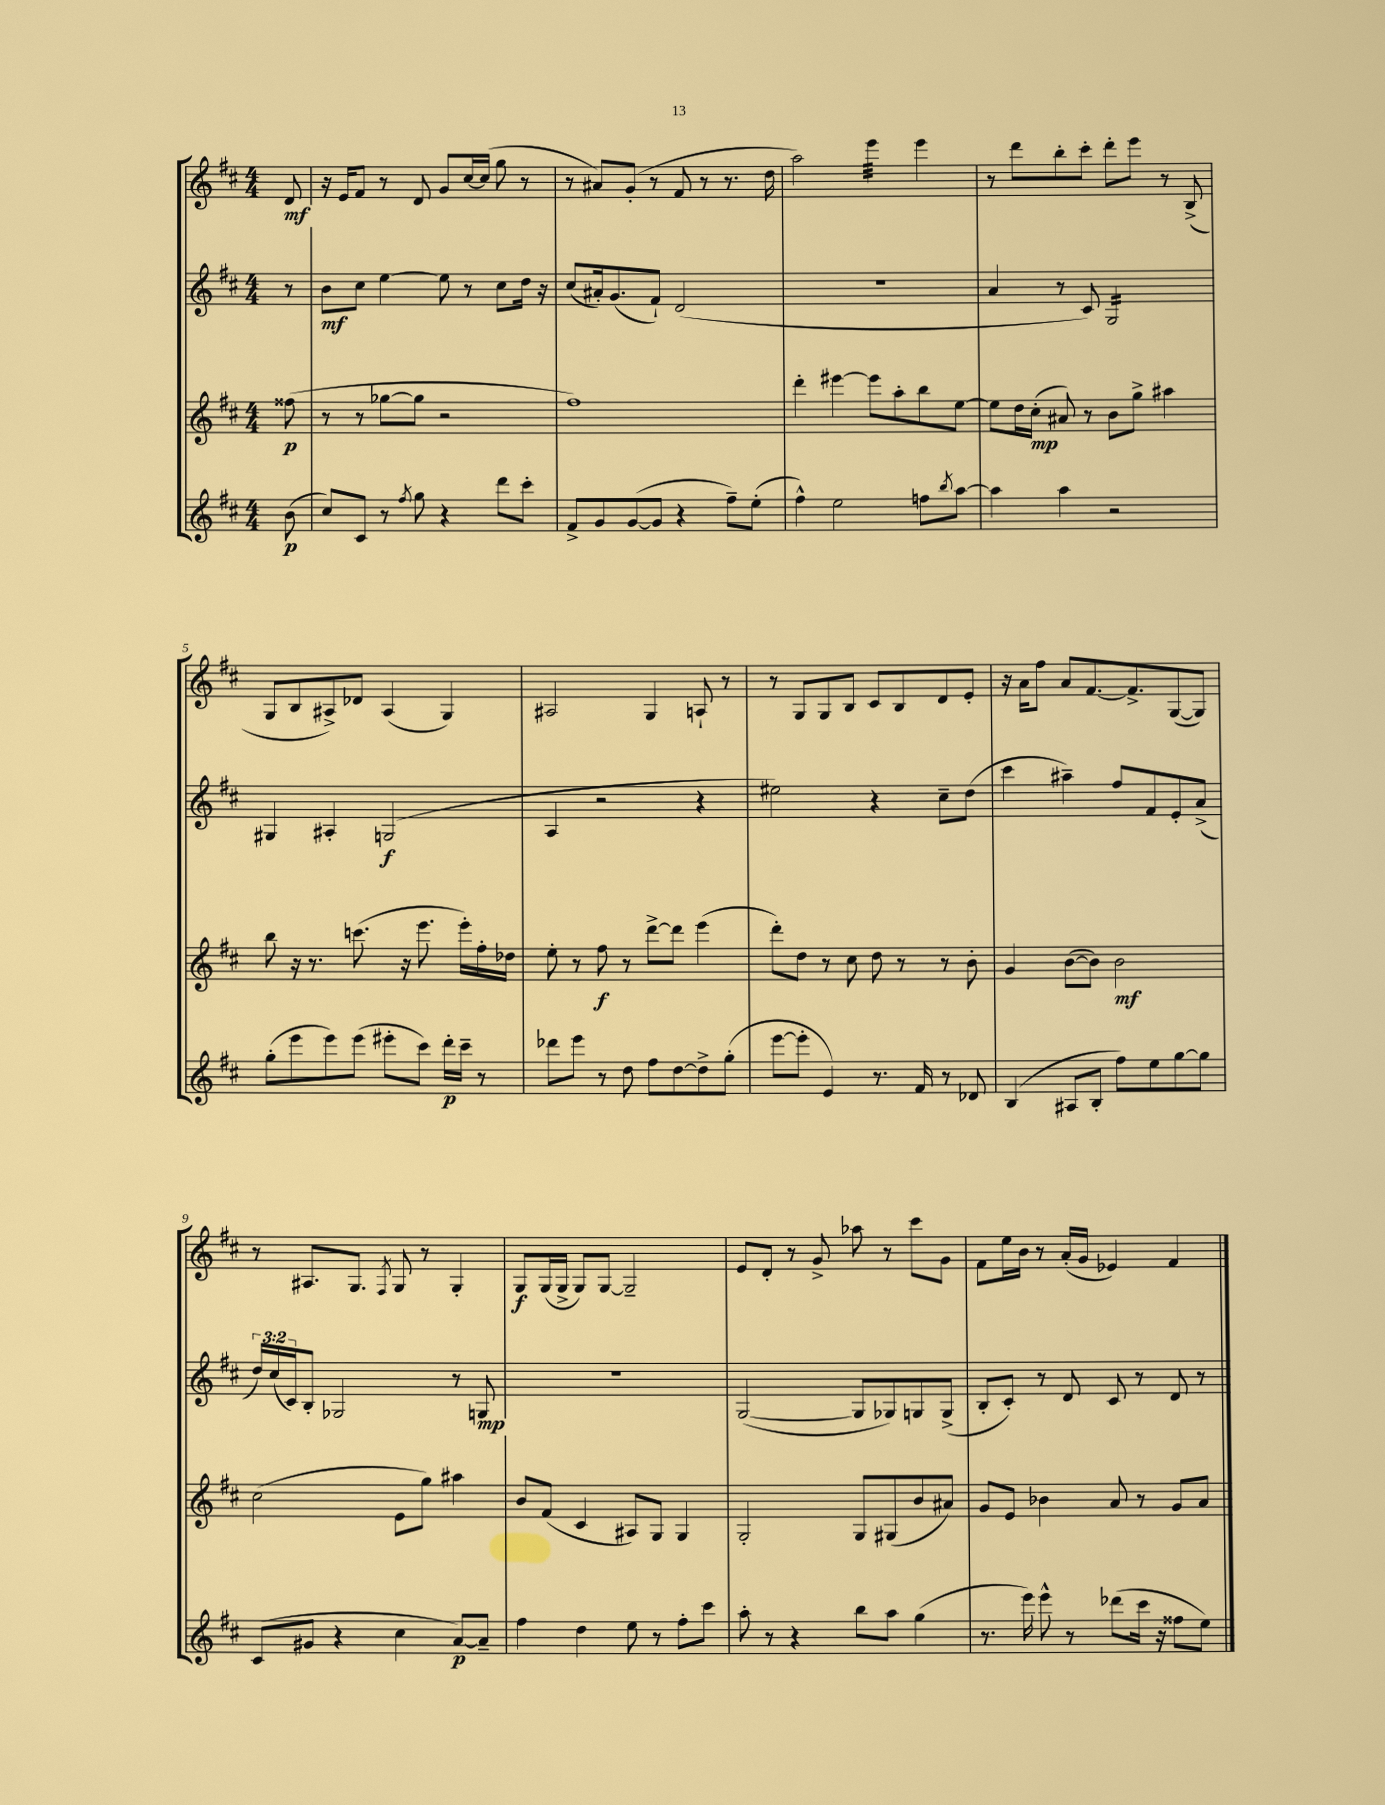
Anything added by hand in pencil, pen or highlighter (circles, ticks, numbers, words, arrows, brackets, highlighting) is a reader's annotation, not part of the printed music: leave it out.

**kern	**kern	**kern	**kern
*staff4	*staff3	*staff2	*staff1
*clefG2	*clefG2	*clefG2	*clefG2
*k[f#c#]	*k[f#c#]	*k[f#c#]	*k[f#c#]
*M4/4	*M4/4	*M4/4	*M4/4
(8b	(8ff##	8r	8d
=	=	=	=
8cc#)	8r	8b	16r
.	.	.	16e
8c#	8r	8cc#	8f#
8r	[8gg-	[4ee	8r
8qff#	.	.	.
8gg	8gg-]	.	8d
4r	2r	8ee]	8g
.	.	8r	[16cc#
.	.	.	(16cc#]
8ddd	.	8cc#	8gg
8ccc#'	.	16dd	8r
.	.	16r	.
=	=	=	=
8f#^	1ff#)	(8cc#	8r
8g	.	16a#')	8a#)
.	.	(8.g	.
([8g	.	.	(8g'
8g]	.	8f#`)	8r
4r	.	(2d	8f#
.	.	.	8r
8ff#~)	.	.	8.r
(8ee'	.	.	.
.	.	.	16dd
=	=	=	=
4ff#^^)	4ddd'	1r	2aa)
2ee	[4eee#	.	.
.	8eee#]	.	4eee
.	8aa'	.	.
8ff	8bb	.	4eee
8qbb	.	.	.
[8aa	[8ee	.	.
=	=	=	=
4aa]	8ee]	4a	8r
.	16dd	.	8ddd
.	(16cc#'	.	.
4aa	8a#)	8r	8bb'
.	8r	8c#)	8ccc#'
2r	8b	2G	8ddd'
.	8gg^	.	8eee
.	4aa#	.	8r
.	.	.	(8B^
=	=	=	=
(8gg'	8bb	4G#	8G
8eee	16r	.	8B
.	8.r	.	.
8eee)	.	4A#'	8A#^)
(8eee	(8.ccc	.	8d-
8eee#'	.	(2G	(4A#
.	16r	.	.
8ccc#)	8.eee	.	.
16ddd'	.	.	4G)
16ccc#~	16eee')	.	.
8r	16ff#'	.	.
.	16dd-	.	.
=	=	=	=
8ddd-	8ee'	4A	2A#
8eee	8r	.	.
8r	8ff#	2r	.
8dd	8r	.	.
8ff#	[8ddd^	.	4G
[8dd	8ddd]	.	.
8dd^]	(4eee	4r	8A`
(8gg'	.	.	8r
=	=	=	=
[8eee	8ddd')	2ee#)	8r
8eee']	8dd	.	8G
4e)	8r	.	8G
.	8cc#	.	8B
8.r	8dd	4r	8c#
.	8r	.	8B
16f#	.	.	.
8r	8r	8cc#~	8d
8d-	8b'	(8dd	8e'
=	=	=	=
(4B	4g	4ccc#	16r
.	.	.	16a
.	.	.	8ff#
8A#	([8b	4aa#~)	8a
8B'	8b])	.	[8.f#
8ff#)	2b	8ff#	.
.	.	.	8.f#^]
8ee	.	8f#	.
[8gg	.	8e'	([8G
8gg]	.	(8a^	8G])
=	=	=	=
(8c#	(2cc#	24dd)	8r
.	.	(24cc#	.
.	.	24c#)	.
8g#	.	8B'	8.A#
4r	.	2G-	.
.	.	.	8.G
.	.	.	8qF#
4cc#	8e	.	8G
.	8gg)	.	8r
[8a)	4aa#	8r	4G'
8a~]	.	8G	.
=	=	=	=
4ff#	8b	1r	8G
.	(8f#	.	(16G
.	.	.	16G^
4dd	4c#	.	8G)
.	.	.	[8G
8ee	8A#)	.	2G~]
8r	8G	.	.
8ff#'	4G	.	.
8ccc#	.	.	.
=	=	=	=
8aa'	2G'	([2G	8e
8r	.	.	8d'
4r	.	.	8r
.	.	.	8g^
8bb	8G	8G]	8aa-
8aa	(8G#	8G-)	8r
(4gg	8b	8G	8ccc#
.	8a#)	(8G^	8g
=	=	=	=
8.r	8g	8B'	8f#
.	8e	8c#')	16ee
16eee)	.	.	16b
8eee^^	4b-	8r	8r
8r	.	8d	(16a'
.	.	.	16g
(8ddd-	8a	8c#	4e-)
16ccc#	8r	8r	.
16r	.	.	.
8ff##	8g	8d	4f#
8ee)	8a	8r	.
==	==	==	==
*-	*-	*-	*-
